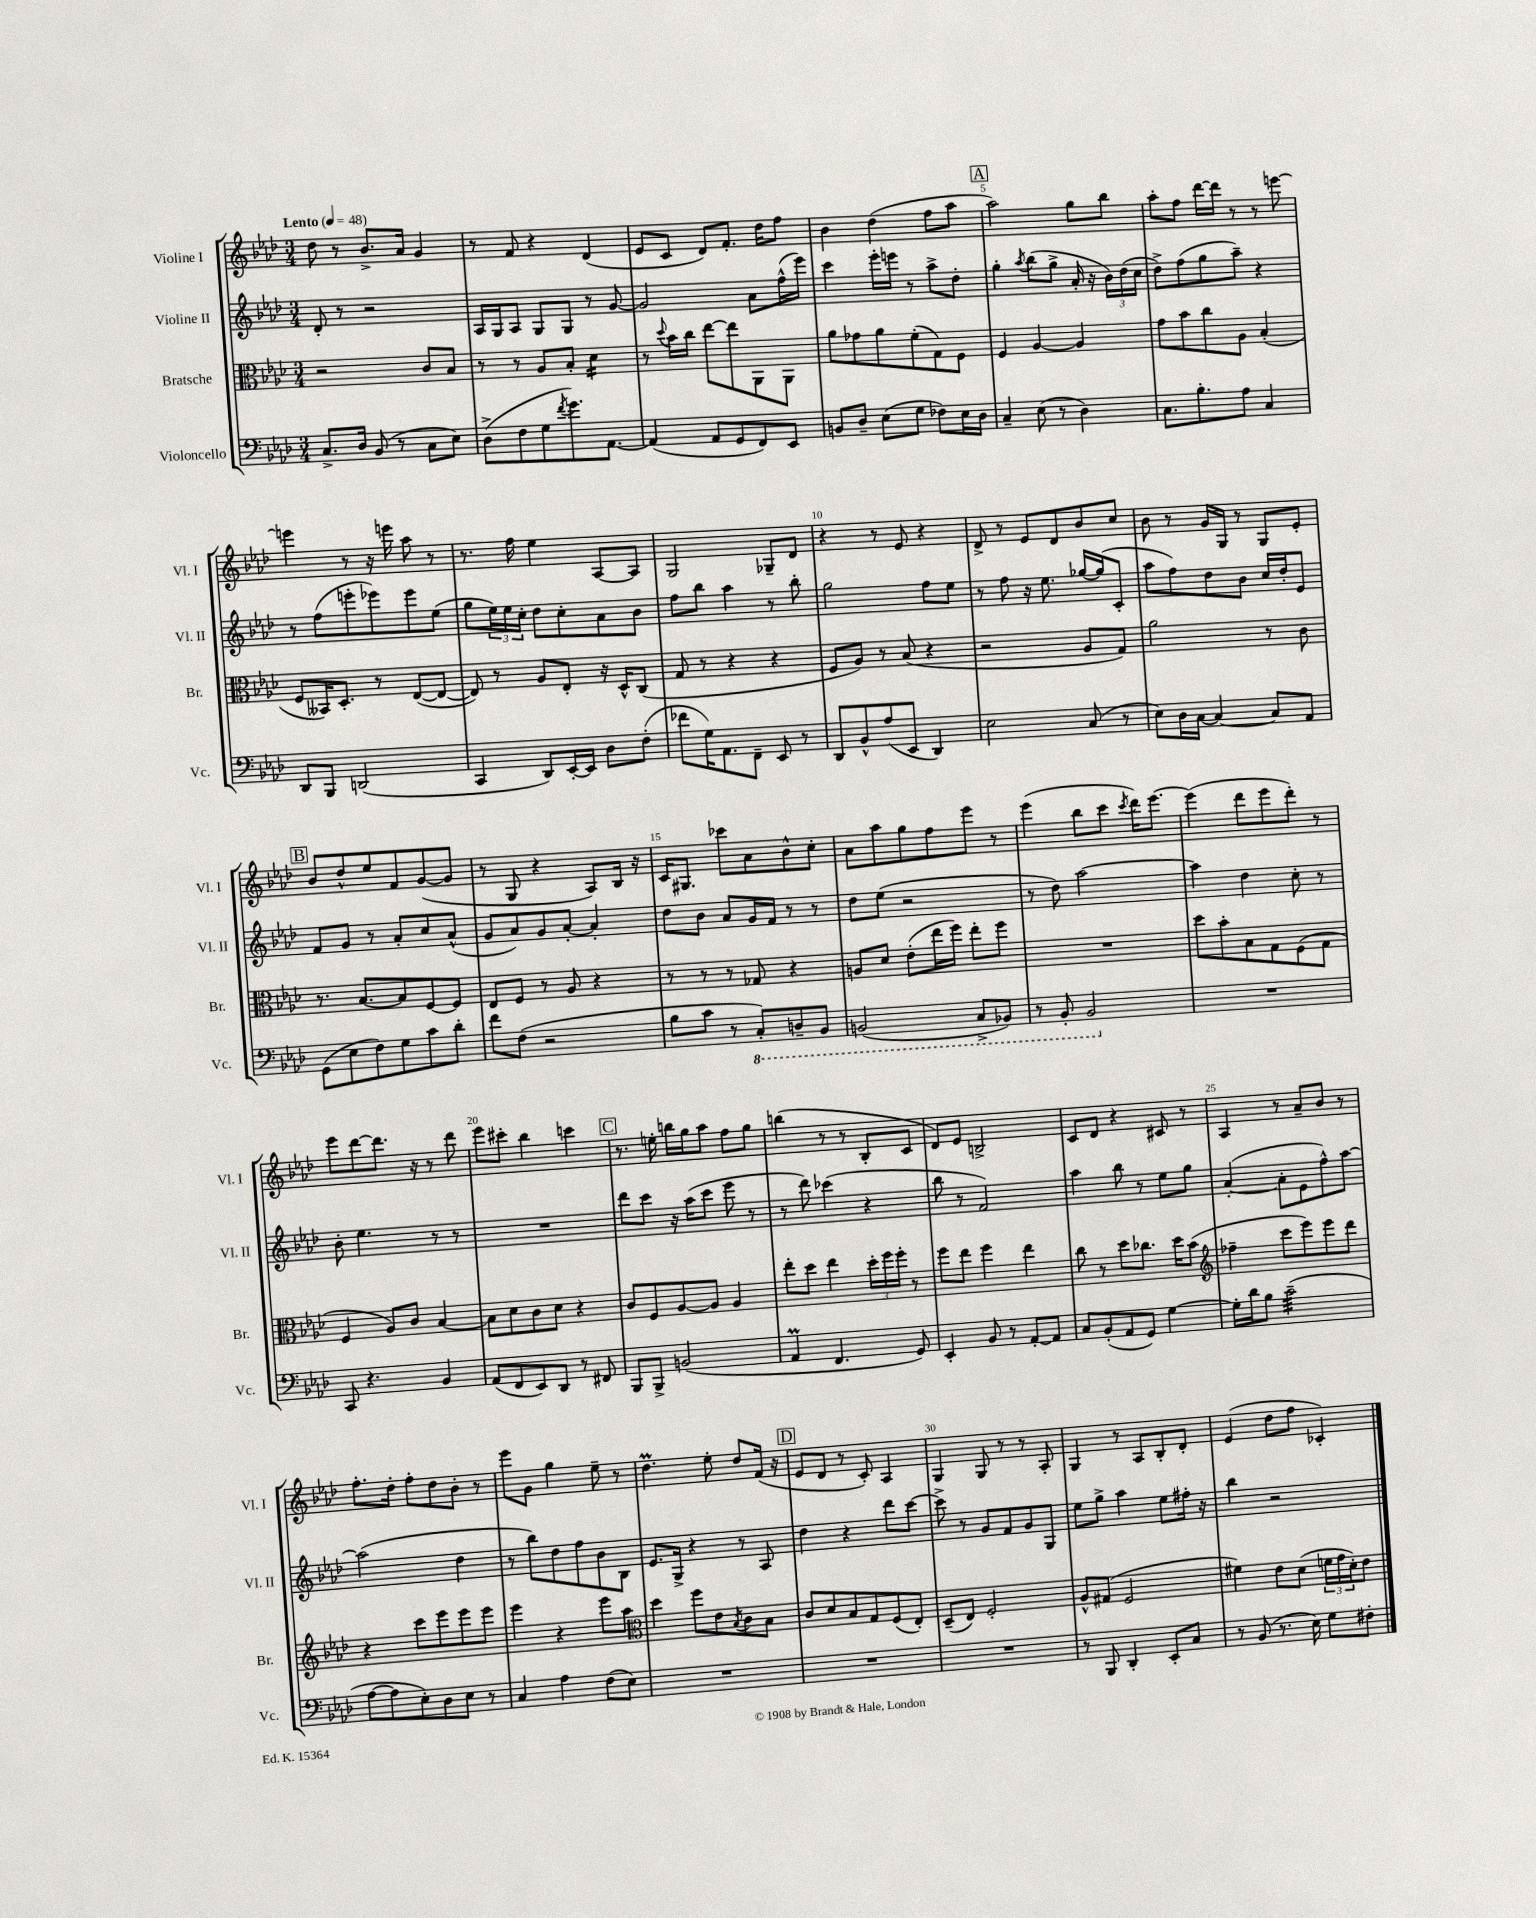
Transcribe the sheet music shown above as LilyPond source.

<<
\new StaffGroup <<
\new Staff = "s0" \with { instrumentName = "Violine I" shortInstrumentName = "Vl. I" } {
    \clef treble \key aes \major \numericTimeSignature \time 3/4 \tempo "Lento" 4 = 48
    des''8 r8 bes'8.-> aes'16 g'4 |
    r8 f'8 r4 des'4( |
    ees'8 c'8 des'8) f'8.-. des''16 f''8 |
    bes'4 des''4( f''8 aes''8 |
    \mark \markup { \box "A" } aes''2) g''8 bes''8 |
    aes''8-. f''8 des'''16~ des'''16 r8 r8 e'''8~ |
    e'''4 r8 r16 e'''16 aes''8 r8 |
    r8. f''16 ees''4 aes8~ aes8 |
    g2 ges8-- des'8 |
    r4 r8 ees'8 r4 |
    des'8-> r8 ees'8 des'8 bes'8 c''8 |
    bes'8 r8 g'16 g16 r8 g8 ees'8-. |
    \mark \markup { \box "B" } bes'8 des''8-^ ees''8 f'8 g'8~( g'8 |
    r8 g8 r4 aes8) bes16 r16 |
    c'16 gis8. ces'''8 aes'8 bes'8-^ c''8-. |
    aes'8 aes''8 g''8 f''8 ees'''8 r8 |
    ees'''4( bes''8 c'''8 \acciaccatura { c'''8 } des'''16) ees'''8.~ |
    ees'''4( des'''8 ees'''8 des'''8-.) r8 |
    ees'''8 des'''8~ des'''8. r16 r8 des'''8 |
    ees'''8 cis'''8-. bes''4 c'''4 |
    \mark \markup { \box "C" } r8. e''16-. b''16 g''16 aes''8 f''8 g''8 |
    b''4( r8 r8 bes8-. c'8 |
    des'8) ees'8 b2-> |
    c'8 des'8 r4 cis'8 r8 |
    aes4 r8 aes'8-- bes'8 r8 |
    f''8.-. des''16-. f''8-. des''8 bes'8-. r8 |
    ees'''8 g'8 g''4 ees''8-- r8 |
    des''4.\prall ees''8-. des''8 f'16( r16 |
    \mark \markup { \box "D" } ees'8 des'8 r8 c'8-.) aes4 |
    g4 g8 r8 r8 aes8-. |
    g4 r8 aes8 bes8-. des'8-. |
    ees'4( des''8 f''8 ces'4-.) \bar "|." |
}
\new Staff = "s1" \with { instrumentName = "Violine II" shortInstrumentName = "Vl. II" } {
    \clef treble \key aes \major \numericTimeSignature \time 3/4
    des'8-. r8 r2 |
    aes16 g16 aes8 g8 g8 r8 g'8~ |
    g'2 aes'8 f''16-^( ees'''16) |
    c'''4 ees'''16-. e'''16 r8 aes''8-> des''8-. |
    \mark \markup { \box "A" } g''4-. \acciaccatura { aes''8 } bes''8( g''8-> aes'16-. r16 \tuplet 3/2 { bes'16) des''16( c''16 } |
    des''8->) f''8( g''8 aes''8--) r4 |
    r8 f''8( e'''8-. ees'''8) ees'''8 ees''8( |
    g''8 \tuplet 3/2 { ees''16) ees''16 c''16-. } des''8 c''8-. aes'8 bes'8 |
    f''8 bes''8 aes''4 r8 bes''8-. |
    g''2 f''8 ees''8 |
    r8 f''8 r16 ees''8. ges''16~ ges''16( c'8-. |
    aes''8 f''8) des''8 bes'8 c''16 des''16-. ees'8 |
    \mark \markup { \box "B" } f'8 g'8 r8 aes'8-. c''8 aes'8-^( |
    g'8 aes'8) g'8 aes'8~-. aes'4-. |
    des''8 bes'8 aes'8 g'16 f'16 r8 r8 |
    des''8 ees''8( r2 |
    r8 des''8) aes''2~ |
    aes''4 des''4 c''8-. r8 |
    bes'8-. ees''4. r8 r8 |
    R2. |
    \mark \markup { \box "C" } des'''8 c'''8 r16 aes''16( c'''8 ees'''8 r8 |
    r8 des'''8) ces'''4( r4 |
    bes''8 r8 f'2) |
    aes''4 bes''8 r8 ees''8 g''8 |
    aes'4~-.( aes'8-. ees'8 f''8-^) aes''8~ |
    aes''2( des''4 |
    r8 bes''8) des''8 f''8 bes'8 bes8 |
    ees'8. g16-> r4 r8 aes8 |
    \mark \markup { \box "D" } des''4 r4 des'''8 c'''8~ |
    c'''8-> r8 g'8 f'8 g'8 g8 |
    ees''8 g''8-> aes''4 ees''8 fis''16-. r16 |
    bes''4 r2 \bar "|." |
}
\new Staff = "s2" \with { instrumentName = "Bratsche" shortInstrumentName = "Br." } {
    \clef alto \key aes \major \numericTimeSignature \time 3/4
    r2 c'8 bes8 |
    r8 r8 aes8 bes8-. des'4:16 |
    r8 \appoggiatura { des''8 } bes'16 c''16 ees''8~ ees''8 aes,8 aes,8 |
    aes'8 ges'8 aes'8 f'8-.( g8) f8 |
    \mark \markup { \box "A" } f4 aes4~ aes4 |
    g'8 bes'8 c''8 aes8 bes4-.( |
    f8 beses,16) des8.-. r8 ees8~( ees8~ |
    ees8) r8 aes8 ees8-. r16 des16-^ c8( |
    g8 r8 r4 r4 |
    f8 aes8) r8 bes8( r4 |
    r2 aes8 g8) |
    aes'2 r8 c'8 |
    \mark \markup { \box "B" } r8. bes8.~ bes8 f8~ f8 |
    ees8 f8 r8 aes8 r4 |
    r8 r8 r8 ges8 r4 |
    a8 des'8 ees'8-.( ees''16 f''16) ees''8-. f''8 |
    R2. |
    des''8 bes'8-. bes8 g8 f8( g8 |
    f4 aes8) c'8 bes4~ |
    bes8 des'8 c'8 des'8 r4 |
    \mark \markup { \box "C" } c'8 f8 aes8~ aes8 aes4 |
    ees''8-. des''8 ees''4 \tuplet 3/2 { des''16-. f''16 f''16-. } r8 |
    f''8 ees''8 f''4 ees''4 |
    c''8 r8 des''8 ces''8. des''16 bes'8( |
    \clef treble fes''4-- c'''8 ees'''8) ees'''8 des'''8 |
    r4 c'''8 ees'''8 ees'''8 ees'''8 |
    ees'''4 r4 ees'''8 aes''8 |
    \clef alto des''4 f''8 ees'8 \acciaccatura { bes8 } c'8 bes8 |
    \mark \markup { \box "D" } c'8 des'8 bes8 g8 f8( ees8-.) |
    des8--( ees8) f2-. |
    aes8-^ gis8( f2 |
    fis'4) ees'8 des'8( \tuplet 3/2 { f'16 g'16 des'16-.) } ees'8 \bar "|." |
}
\new Staff = "s3" \with { instrumentName = "Violoncello" shortInstrumentName = "Vc." } {
    \clef bass \key aes \major \numericTimeSignature \time 3/4
    c8.-> des16 bes,8( r8 c8 ees8) |
    des8->( f8 g8 \acciaccatura { f'8 } g'8.) aes,8.~ |
    aes,4( aes,8 g,8 f,8) ees,8 |
    b,8 des8-- ees8( g8 fes8) ees16 des16 |
    \mark \markup { \box "A" } c4-- ees8( r8 des4) |
    c8. bes8.-. aes8 c4 |
    des,8 bes,,8 d,2( |
    c,4 des,8) ees,16~-. ees,16 des8 f8-.( |
    fes'8 g16) aes,8. f,8-- ees,8 r8 |
    des,8 bes,8-^ aes8( ees,8 des,4) |
    ees2 c8( r8 |
    ees8) des16 c16~ c4~ c8 aes,8 |
    \mark \markup { \box "B" } g,8( ees8 f8) g8 c'8 des'8-. |
    f'8 f8( r2 |
    bes8 c'8 r8 \ottava #-1 c,8-.) d,8-- bes,,8 |
    b,,2( c,8-> bes,,8) |
    r8 bes,,8-. bes,,2 \ottava #0 |
    R2. |
    c,8 r4. bes,4 |
    aes,8( f,8 ees,8) des,8 r8 fis,8 |
    \mark \markup { \box "C" } bes,,8 bes,,8-> b,2( |
    aes,4\prall f,4. g,8) |
    ees,4-. bes,8 r8 aes,8~-. aes,8 |
    c8 bes,8-.( aes,8 g,8) g4~ |
    g16-. des'16 bes8 c'2:32--( |
    aes8~ aes8 ees8-.) des8 ees8 r8 |
    c4 aes4 f8( ees8) |
    R2. |
    \mark \markup { \box "D" } R2. |
    R2. |
    r8 bes,,8 des,4-. ees,8-. c8 |
    r8 bes,8( r8. ees16) g8 fis8-. \bar "|." |
}
>>
>>
\layout { \context { \Score \override BarNumber.break-visibility = ##(#f #t #t) barNumberVisibility = #(every-nth-bar-number-visible 5) } }
